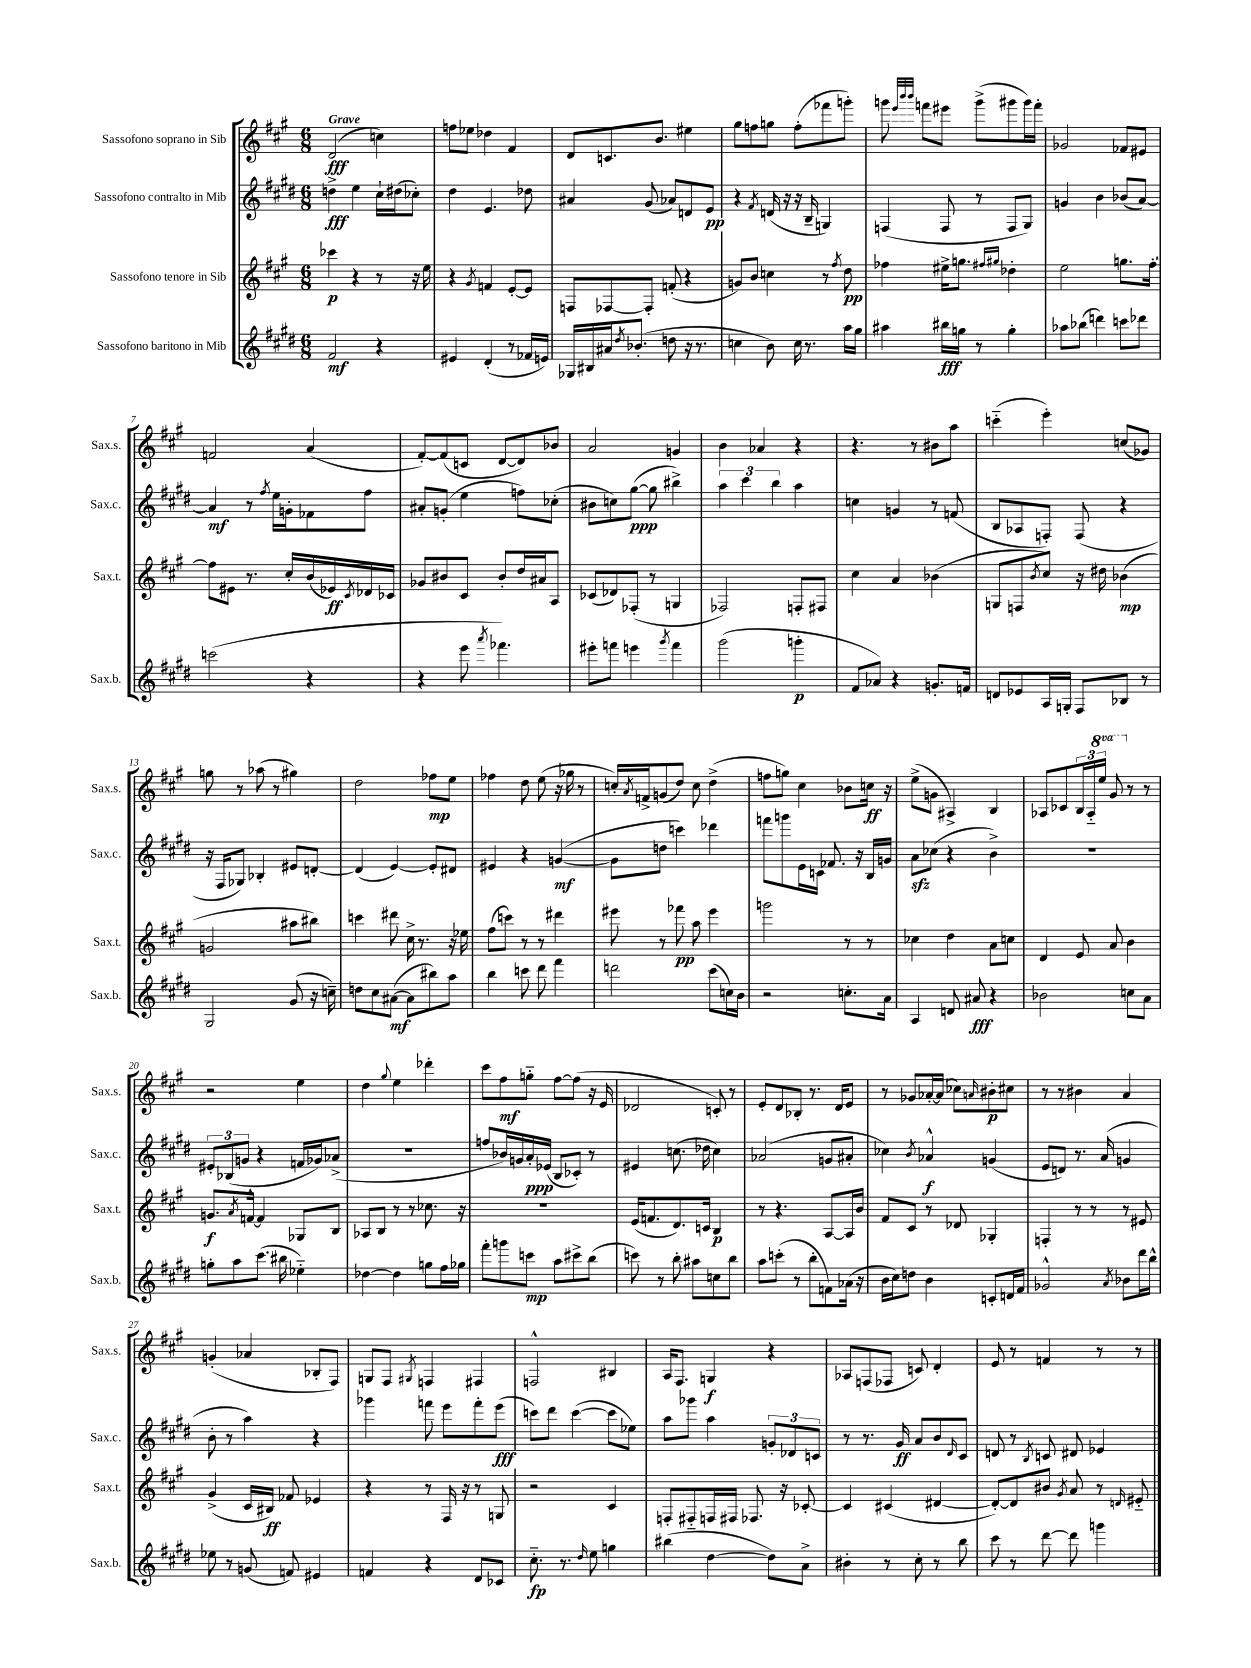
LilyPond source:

<<
\new StaffGroup <<
\new Staff = "s0" \with { instrumentName = "Sassofono soprano in Sib" shortInstrumentName = "Sax.s." } {
    \clef treble \key a \major \numericTimeSignature \time 6/8 \set Staff.ottavationMarkups = #ottavation-simple-ordinals \tempo "Grave"
    d'2\fff( c''4) |
    f''8 ees''8 des''4 fis'4 |
    d'8 c'8. b'8. eis''4 |
    gis''8 f''8 g''8 f''8-.( fes'''8 g'''8-.) |
    g'''8 \grace { e'''32 b'''32 b'''32 } f'''8 eis'''8 g'''8->( gis'''8 gis'''16) f'''16-. |
    ges'2 fes'8 eis'8 |
    f'2 a'4( |
    fis'8~-.) fis'8( c'8 d'8~ d'8) bes'8 |
    a'2 g'4 |
    b'4 aes'4 r4 |
    r4. r8 bis'8 a''8 |
    c'''4-_( e'''4-.) c''8( ges'8) |
    g''8 r8 aes''8( r8 gis''4) |
    d''2 fes''8\mp e''8 |
    fes''4 d''8 e''8( r16 ges''16 r8 |
    c''16-.) \acciaccatura { a'8 } f'16-> g'8( d''8) c''8 d''4->( |
    f''8 g''8) cis''4 bes'8 c''16\ff r16 |
    e''8->( g'8 ais4->) b4 |
    aes8 ces'8 \tuplet 3/2 { b16 aes16-_ \ottava #1 e'''16 } gis''8 \ottava #0 r8 r8 |
    r2 e''4 |
    d''4 \appoggiatura { gis''8 } e''4 des'''4-. |
    cis'''8 fis''8\mf g''8-_ fis''8~ fis''8( r16 e'16 |
    des'2 c'8-.) r8 |
    e'8-. d'8 bes8-. r8. d'16 e'8 |
    r8 ges'8 aes'16~-. aes'16( ces''8) \grace { a'16 } bis'8-.\p cis''8 |
    r8 r8 bis'4 a'4 |
    g'4-.( aes'4 bes8-. fis8) |
    g8 fis8 \acciaccatura { gis8 } f4 fis4 |
    f2-^ bis4 |
    a16 fis8. g4\f r4 |
    aes8 f8( fes8 c'8) d'4-. |
    e'8 r8 f'4 r8 r8 \bar "|." |
}
\new Staff = "s1" \with { instrumentName = "Sassofono contralto in Mib" shortInstrumentName = "Sax.c." } {
    \clef treble \key e \major \numericTimeSignature \time 6/8
    d''4->\fff e''4 cis''16-! dis''16( ces''8-.) |
    dis''4 e'4. des''8 |
    ais'4 gis'8( aes'8) d'8 e'8\pp |
    r4 \acciaccatura { fis'8 } d'16( r16 r16 b16-- g4) |
    f4( f8 r8 f8 gis8) |
    g'4 b'4 bes'8( a'8~) |
    a'4\mf r8 \acciaccatura { fis''8 } e''16 g'16-. fes'8 fis''8 |
    ais'8-. g'8-.( e''4 f''8) ces''8-.( |
    bis'8 c''8) gis''8~\ppp( gis''8 bis''4->) |
    \tuplet 3/2 { a''4 cis'''4 b''4 } a''4 |
    c''4 g'4 r8 f'8( |
    b8 aes8 f8-.) f8( r4 |
    r16 fis16 ges8) bes4-. eis'8 d'8~-. |
    d'4( e'4~) e'8-. dis'8 |
    eis'4 r4 g'4~\mf( |
    g'8 d''8 c'''4) des'''4 |
    f'''8 g'''8 e'16 c'16 fes'8. r16 b16 g'16 |
    a'8\sfz ces''8( r4 b'4->) |
    R2. |
    \tuplet 3/2 { eis'8-. bes8( g'8 } r4 f'16 ges'16) aes'8->( |
    R2. |
    f''8 bes'16) g'16 a'16-.\ppp ees'16( b8 ces'8-.) r8 |
    eis'4 c''8.( des''16 c''4) |
    aes'2( g'8 ais'8-. |
    ces''4) \acciaccatura { b'8 } aes'4-^\f g'4( |
    e'8 d'8) r8. a'16( g'4 |
    b'8-. r8 a''4) r4 |
    ges'''4 f'''8 e'''8 f'''8-. e'''8\fff( |
    c'''8) dis'''8 c'''4~( c'''8 ees''8) |
    a''8 ges'''8 a''4 \tuplet 3/2 { g'8-. des'8 c'8 } |
    r8 r8. gis'16\ff a'8 b'8 \grace { dis'16 } cis'8 |
    d'8 r8 \acciaccatura { b8 } c'8 dis'8 ees'4 \bar "|." |
}
\new Staff = "s2" \with { instrumentName = "Sassofono tenore in Sib" shortInstrumentName = "Sax.t." } {
    \clef treble \key a \major \numericTimeSignature \time 6/8
    ces'''4\p r4 r8 r16 e''16 |
    r4 \acciaccatura { gis'8 } f'4 e'8~-. e'8 |
    f8 fes8~ fes8-. f'8-.( r4 |
    g'8) b'8 c''4 r8 \acciaccatura { fis''8 } d''8\pp |
    fes''4 eis''16-> g''8. \grace { fis''16 gis''16 } des''4-. |
    e''2 g''8. fis''16~-. |
    fis''8 eis'8 r8. cis''16-. b'16( ees'16\ff) \acciaccatura { cis'8 } des'16 ces'16 |
    ges'8 bis'8 cis'8 bis'8-. d''16 ais'16 a8 |
    ces'8( des'8) fes8-.( r8 g4 |
    fes2) f8-. fis8 |
    cis''4 a'4 bes'4( |
    g8 f8 \acciaccatura { b'8 } cis''8) r16 dis''16 bes'4\mp( |
    g'2 ais''8 bis''8) |
    c'''4 dis'''8 cis''16-> r8. r16 ees''16 |
    fis''8( c'''8) r8 r8 dis'''4 |
    eis'''8 r8 fes'''8\pp a''8 eis'''4 |
    g'''2 r8 r8 |
    ces''4 d''4 a'8 c''8 |
    d'4 e'8 a'8 b'4 |
    g'8.\f \acciaccatura { a'8 } f'16~-^ f'4 ges8 b8 |
    aes8 b8 r8 r8 ces''8. r16 |
    R2. |
    e'16( f'8. d'8.) c'16 b4\p |
    r8 r4. a8~ a16 b'16 |
    fis'8 cis'8 r8 des'8 ges4-. |
    f4-. r8 r8 r8 eis'8 |
    gis'4->( cis'16 bis16\ff) fes'8 ees'4 |
    r4 r8 fis16 r16 r8 g8 |
    r2 cis'4 |
    f8-. fis8-_ f16 fis16 fes8. r16 ces'8~-. |
    ces'4 cis'4( dis'4~ |
    dis'8~-.) dis'8 bis'8 \acciaccatura { gis'8 } a'8 r8 \grace { d'16 } eis'8-_ \bar "|." |
}
\new Staff = "s3" \with { instrumentName = "Sassofono baritono in Mib" shortInstrumentName = "Sax.b." } {
    \clef treble \key e \major \numericTimeSignature \time 6/8
    fis'2\mf r4 |
    eis'4 dis'4-.( r8 fes'16 e'16) |
    ges16 bis16 ais'16 \acciaccatura { dis''8 } bes'8.-.( d''8 r16 r8. |
    c''4 b'8) c''16 r8. a''16 gis''16 |
    ais''4 bis''16\fff g''16 r8 g''4-. |
    aes''8 bes''8( d'''4) c'''8 des'''8 |
    c'''2( r4 |
    r4 e'''8 \acciaccatura { a'''8 } fes'''4.) |
    eis'''8-. f'''8 e'''4 \acciaccatura { gis'''8 } f'''4 |
    gis'''2( g'''4-.\p |
    fis'8 aes'8) r4 g'8.-. f'16 |
    d'8 ees'8 a16 g16-. fis8 bes8 r8 |
    gis2 gis'8( r16 c''16--) |
    d''8 cis''8 ais'8~\mf( ais'8 bis''8) a''8 |
    b''4 c'''8 dis'''8 fis'''4 |
    d'''2 cis'''8( c''16) b'16 |
    r2 c''8.-. a'16 |
    a4 d'8 ais'8\fff r4 |
    bes'2 c''8 a'8 |
    g''8-. a''8 cis'''8.( bis''16 ees''4-_) |
    des''4~ des''4 g''8 fis''16 ges''16 |
    fis'''8-. g'''8 c'''8\mp a''8 cis'''8-> b''8( |
    c'''8) r8 b''8-. ais''8 c''8 b''8 |
    a''8 c'''8-.( r8 b''8-. f'8) aes'16( r16 |
    b'16 cis''16) d''8 b'4 c'8-. d'16 fis'16 |
    ges'2-^ \acciaccatura { a'8 } bes'8 dis'''16 b''16-^ |
    ees''8 r8 g'8( f'8) eis'4 |
    f'4 r4 dis'8 ces'8 |
    cis''8.-_\fp r8. \grace { dis''16 } e''8 g''4 |
    bis''4( dis''4~ dis''8) a'8-> |
    bis'4-. r8 cis''8-. r8 b''8 |
    cis'''8 r8 dis'''8~ dis'''8 g'''4 \bar "|." |
}
>>
>>
